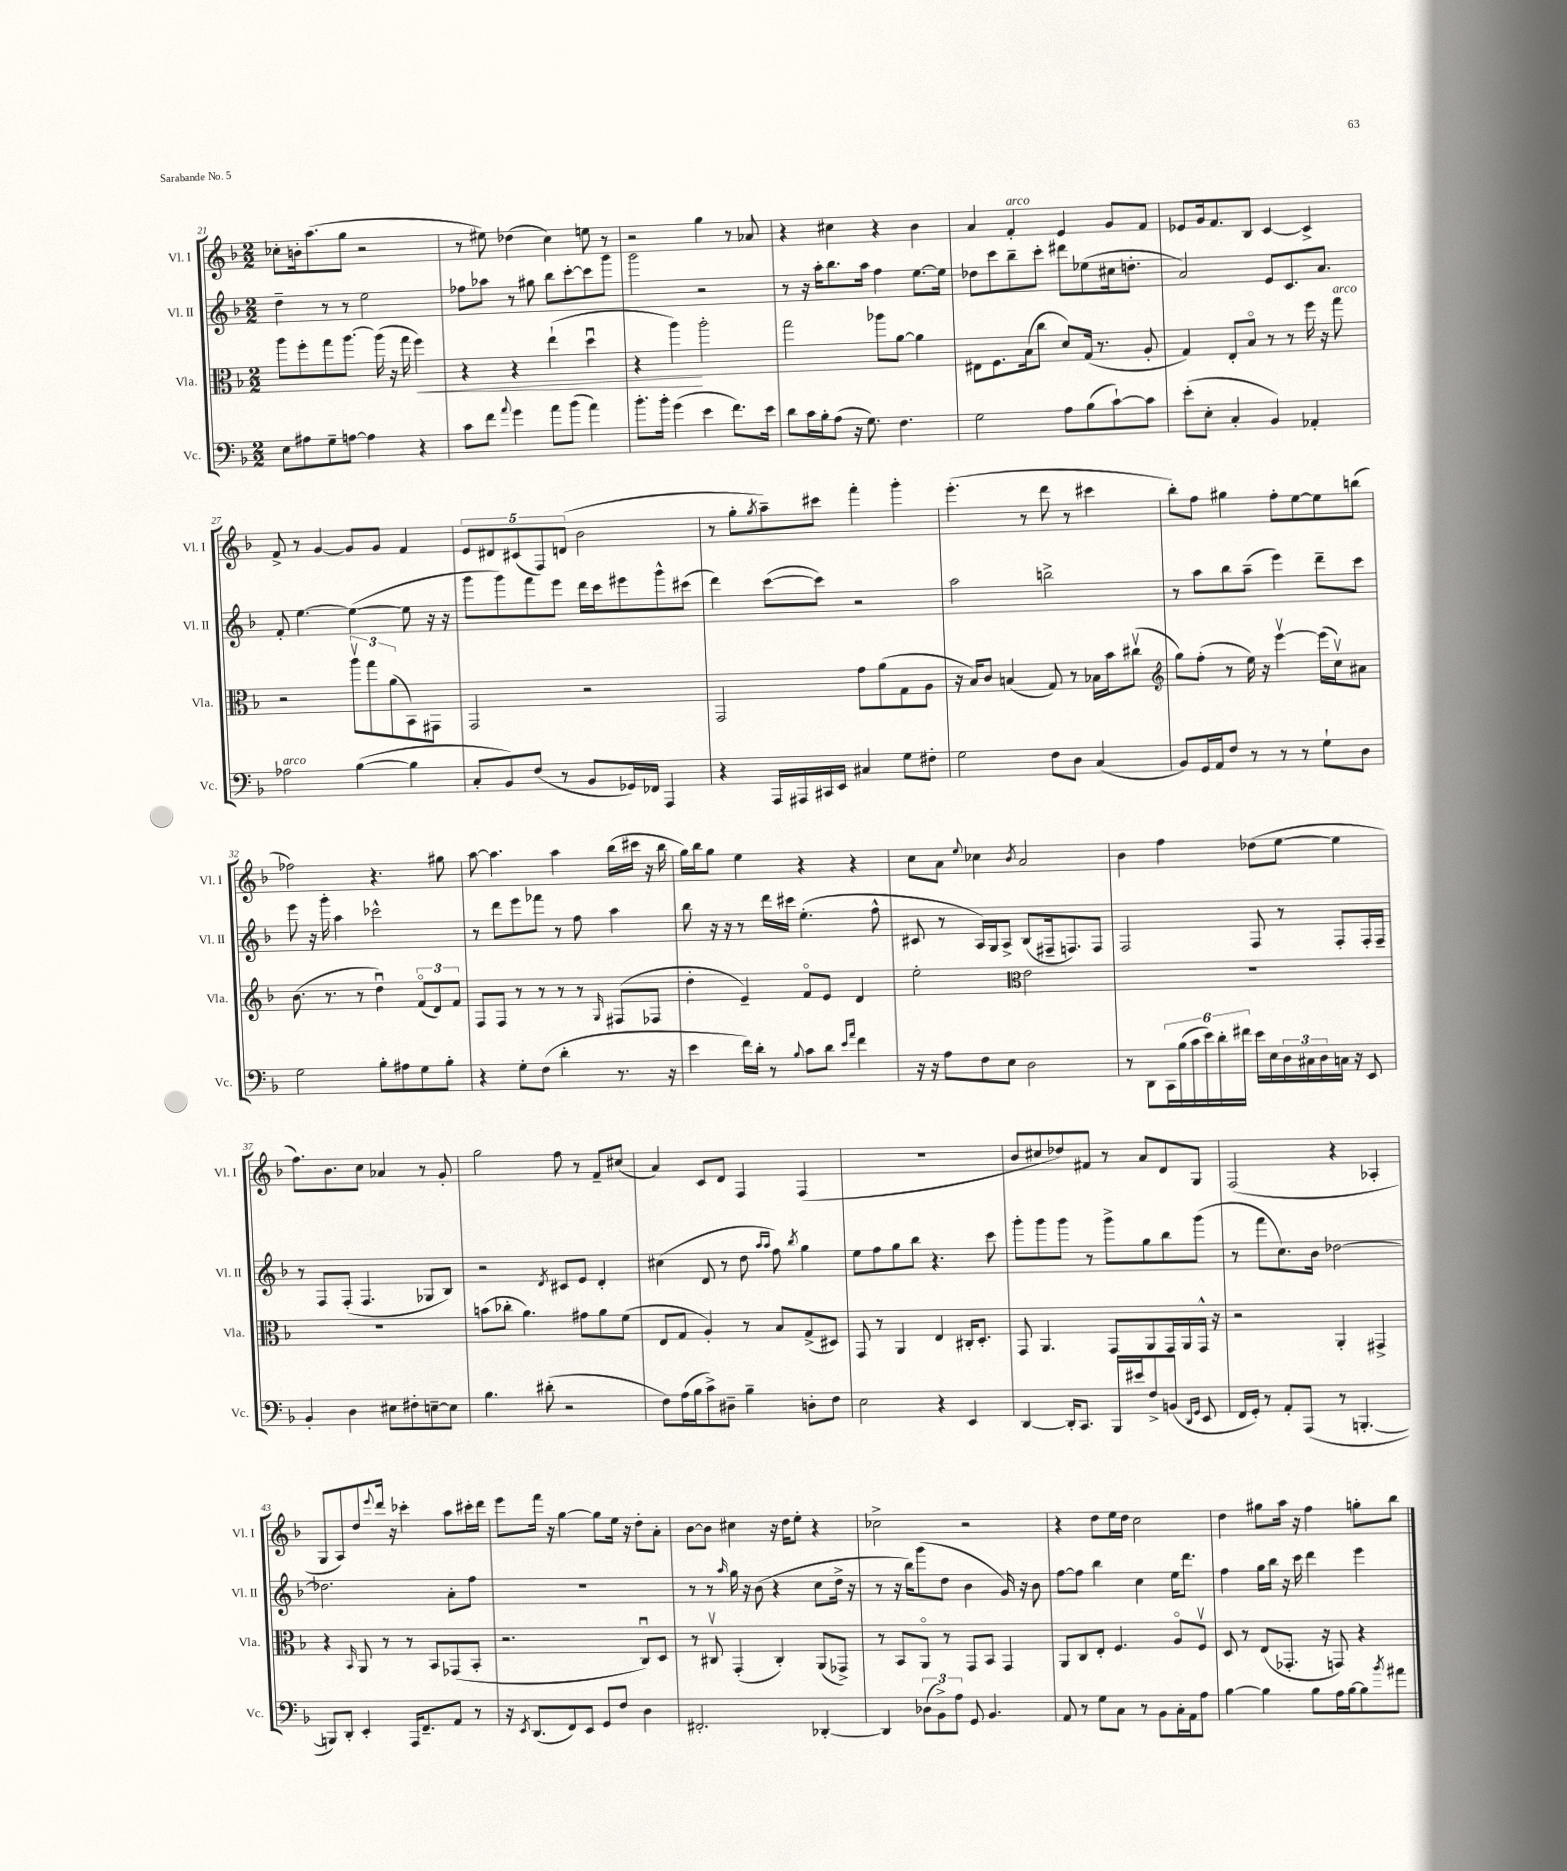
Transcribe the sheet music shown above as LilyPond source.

<<
\new StaffGroup <<
\new Staff = "s0" \with { instrumentName = "Vl. I" shortInstrumentName = "Vl. I" } {
    \clef treble \key f \major \numericTimeSignature \time 2/2
    ces''8-. b'16-. a''8.( g''8 r2 |
    r8 eis''8) des''4( c''4) e''8 r8 |
    r2 g''4 r8 aes'8 |
    r4 cis''4 r4 bes'4 |
    a'4 f'4-.^\markup { \italic "arco" } e'4 g'8 f'8 |
    ees'8 g'16 f'8. bes8 c'4~ c'4-> |
    f'8-> r8 g'4~ g'8 g'8 f'4 |
    \tuplet 5/4 { e'8 dis'8 cis'8( f8) d'8( } bes'2 |
    r8 g''8-. \acciaccatura { g''8 } a''8--) cis'''8 f'''4-. g'''4-. |
    e'''4.-.( r8 d'''8 r8 cis'''4 |
    bes''8-.) f''8 gis''4 f''8-. e''8~ e''8 b''8( |
    fes''2) r4. gis''8 |
    a''8~ a''4. a''4 bes''16( cis'''16 r16 bes''16 |
    g''16) bes''16 g''8 e''4 r4 r4 |
    c''8 a'8 \appoggiatura { e''8 } ces''4 \acciaccatura { bes'8 } a'2 |
    bes'4 f''4 des''8( e''8~ e''4 |
    f''8.) bes'8. c''8 aes'4 r8 g'8-. |
    g''2 f''8 r8 f'8-- cis''8( |
    a'4) c'8 d'8 f4 f4( |
    R1 |
    bes'8 cis''8 des''8) fis'8 r8 a'8 d'8 g8 |
    f2( r4 aes4-. |
    g8 a8) d''8 \appoggiatura { e'''8 } d'''16 r16 ces'''4-. a''8 cis'''16-. d'''16 |
    e'''8 f'''16 r16 g''4~ g''8 e''16 r16 d''8-. a'8-. |
    bes'8~ bes'8 cis''4 r16 d''16 e''8-. r4 |
    ces''2-> r2 |
    r4 d''8 e''16 d''16 c''2 |
    d''4 gis''8 a''16 r16 f''4 g''8-. bes''8 \bar "|." |
}
\new Staff = "s1" \with { instrumentName = "Vl. II" shortInstrumentName = "Vl. II" } {
    \clef treble \key f \major \numericTimeSignature \time 2/2
    d''4-- r8 r8 e''2 |
    fes''8 aes''8 r8 gis''8 bes''8 c'''8~-. c'''8 g'''8 |
    g'''2 r2 |
    r8 r16 a''16-. bes''8. a''16 f''4 e''8.~ e''16 |
    des''8 c'''8 bes''8-- c'''8-. dis'''8 ees''8( cis''16 d''8.-. |
    a'2) e'8 c'8. a'8. |
    f'8-. e''4.~ e''4~( e''8 r16 r16 |
    g'''8 g'''8) f'''8 e'''8 d'''16 c'''16 eis'''8 g'''8-^ cis'''8( |
    d'''4) c'''8~( c'''8) r2 |
    a''2 b''2-> |
    r8 a''8 bes''8 a''8--( e'''4) d'''8-- c'''8 |
    e'''8 r16 g'''16-. a''4 ces'''2-^ |
    r8 d'''8 e'''8 fes'''8 r8 f''8 a''4 |
    bes''8 r16 r16 r8 d'''16 cis'''16 e''4.-.( f''8-^ |
    cis'8 r8 a16) g16 a8-> bes8( fis16-- f8.) f8 |
    f2 f8 r8 f8-. f16-. f16-- |
    r8 f8 f8-.( f4. ges8 bes8) |
    r2 \acciaccatura { d'8 } cis'8 e'8 d'4-. |
    cis''4( d'8 r8 d''8 \grace { a''16 a''16 } f''8) \acciaccatura { bes''8 } g''4 |
    e''8 f''8 g''8 bes''8 r4. c'''8 |
    g'''8-. g'''8 g'''8 r8 g'''8-> g''8 bes''8 g'''8( |
    r8 f'''8 c''8.) bes'16 des''2~ |
    des''2. a'8-. f''8 |
    R1 |
    r8 r8 \grace { a''16 } g''16 r16 bes'8( r4 c''8 d''16-> r16 |
    r8 r16 bes''16) g'''8( d''8 bes'4 g'16) r16 bes'8 |
    f''8~ f''8 bes''4 c''4 e''16 d'''8. |
    f''4 g''16 bes''16 r16 c'''16 d'''4 e'''4 \bar "|." |
}
\new Staff = "s2" \with { instrumentName = "Vla." shortInstrumentName = "Vla." } {
    \clef alto \key f \major \numericTimeSignature \time 2/2
    a''8 f''8-. g''8 a''8.~ a''16( r16 g''16 f''4\<) |
    r4 r4 e''4-!( d''4\downbow |
    r4 a''4\!) a''2-. |
    g''2 aes''8 a'8~ a'4 |
    eis8 f8. bes16( c''8 d'8) g16( r8. a8-. |
    g4) e8-. bes8\flageolet r8 r8 f''16 r16 g''8^\markup { \italic "arco" } |
    r2 \tuplet 3/2 { a''8\upbow g''8 a'8( } bes,8) gis,8 |
    g,2 r2 |
    g,2 g'8 a'8( g8 a8 |
    r16 bes16) c'8 b4( g8) r8 bes16 bes'16 cis''8\upbow( |
    \clef treble g''8) f''8-.( r8 e''16) r16 e'''4~\upbow e'''16( c''16\upbow) ais'8 |
    bes'8.( r8. r8 d''4\downbow) \tuplet 3/2 { f'8\flageolet( d'8) f'8 } |
    f8 f8 r8 r8 r8 r8 \grace { g16 } fis8( fes8 |
    d''4-. e'4--) f'8\flageolet e'8 d'4 |
    e''2-. \clef alto e'2 |
    R1 |
    R1 |
    b'8( ces''8-. a'4.) gis'8 a'8 f'8( |
    e8 g8 a4-.) r8 bes8 g8->( dis8) |
    g,8 r8 a,4 e4 cis16-. d8.-. |
    g,8 a,4. g,8 a,8 g,16 a,16 g,16-^ r16 |
    r2 a,4-. gis,4-> |
    r4 \grace { bes,16 } a,8 r8 r8 bes,8 ges,8( bes,8-. |
    r2. c8\downbow) d8 |
    r8 cis8\upbow g,4-.( cis4-.) a,8( ges,8->) |
    r8 bes,8 a,8\flageolet r8 g,8 bes,8 g,4 |
    a,8 c8 e8-. f4. a8\flageolet f8\upbow |
    d8 r8 e8( ges,8.-. r16 g,8) r4 \bar "|." |
}
\new Staff = "s3" \with { instrumentName = "Vc." shortInstrumentName = "Vc." } {
    \clef bass \key f \major \numericTimeSignature \time 2/2
    e8 ais8 g8-- a8~ a4 r4 |
    c'8 f'8 \appoggiatura { a'8 } g'4 a'8 bes'8( a'4) |
    bes'8.-. bes'16-. g'4( e'4 f'8.) e'16 |
    d'8 c'16 bes16-. a8( r16 g8.) f4. |
    g2 a8 bes8( c'8~-!) c'8 |
    e'8-.( e8-. c4-. bes,4) aes,4-. |
    aes2^\markup { \italic "arco" } bes4~( bes4 |
    c8-. bes,8) f8( r8 bes,8 ges,16) fes,16 a,,4 |
    r4 a,,16 ais,,16 cis,16 e,16 cis4 g8 fis8-. |
    g2 f8 d8 c4( |
    bes,8) g,16 a,16 f8 r8 r8 r8 g8-! d8 |
    g2 bes8-. ais8 g8 bes8-. |
    r4 g8-. f8( d'4-. r8. r16 |
    e'4 f'16) d'16-. r8 \appoggiatura { bes8 } c'8 d'8 \grace { e'16 a'16 } f'4 |
    r16 r16 a8 f8 e8 d2 |
    r8 d,8 \tuplet 6/4 { c,16 bes16( c'16 e'16) d'16-. fis'16 } e'16 e16 \tuplet 3/2 { d16 cis16 d16 } c16 r16 e,8 |
    bes,4-. d4 eis8 fis8-. e8~-- e8 |
    bes4. dis'8-.( r2 |
    f8) a16( bes16 c'8->) dis8-- bes4-- d8-. f8 |
    e2 r4 e,4 |
    d,4~ d,16-. c,8. bes,,16 eis'16 f8-> b,8( \grace { d,16 g,16 } e,8 |
    f,16 g,16-.) r8 a,8-. a,,8( r8 b,,4.~-. |
    b,,8) d,8-. e,4-. a,,16 f,8.-- a,8 r8 |
    r16 \acciaccatura { e,8 } d,8.( f,8) e,8 g,8 f8 d4 |
    fis,2.-. des,4~-. |
    des,4 \tuplet 3/2 { des8( bes,8->) a8 } g,8 bes,4. |
    a,8 r8 g8 c8 r8 bes,8 c16-. a,16 a8 |
    bes4~ bes4 bes8 a16 bes16~ bes8 \acciaccatura { bes'8 } ais'8 \bar "|." |
}
>>
>>
\layout { \context { \Score currentBarNumber = #21 } }
